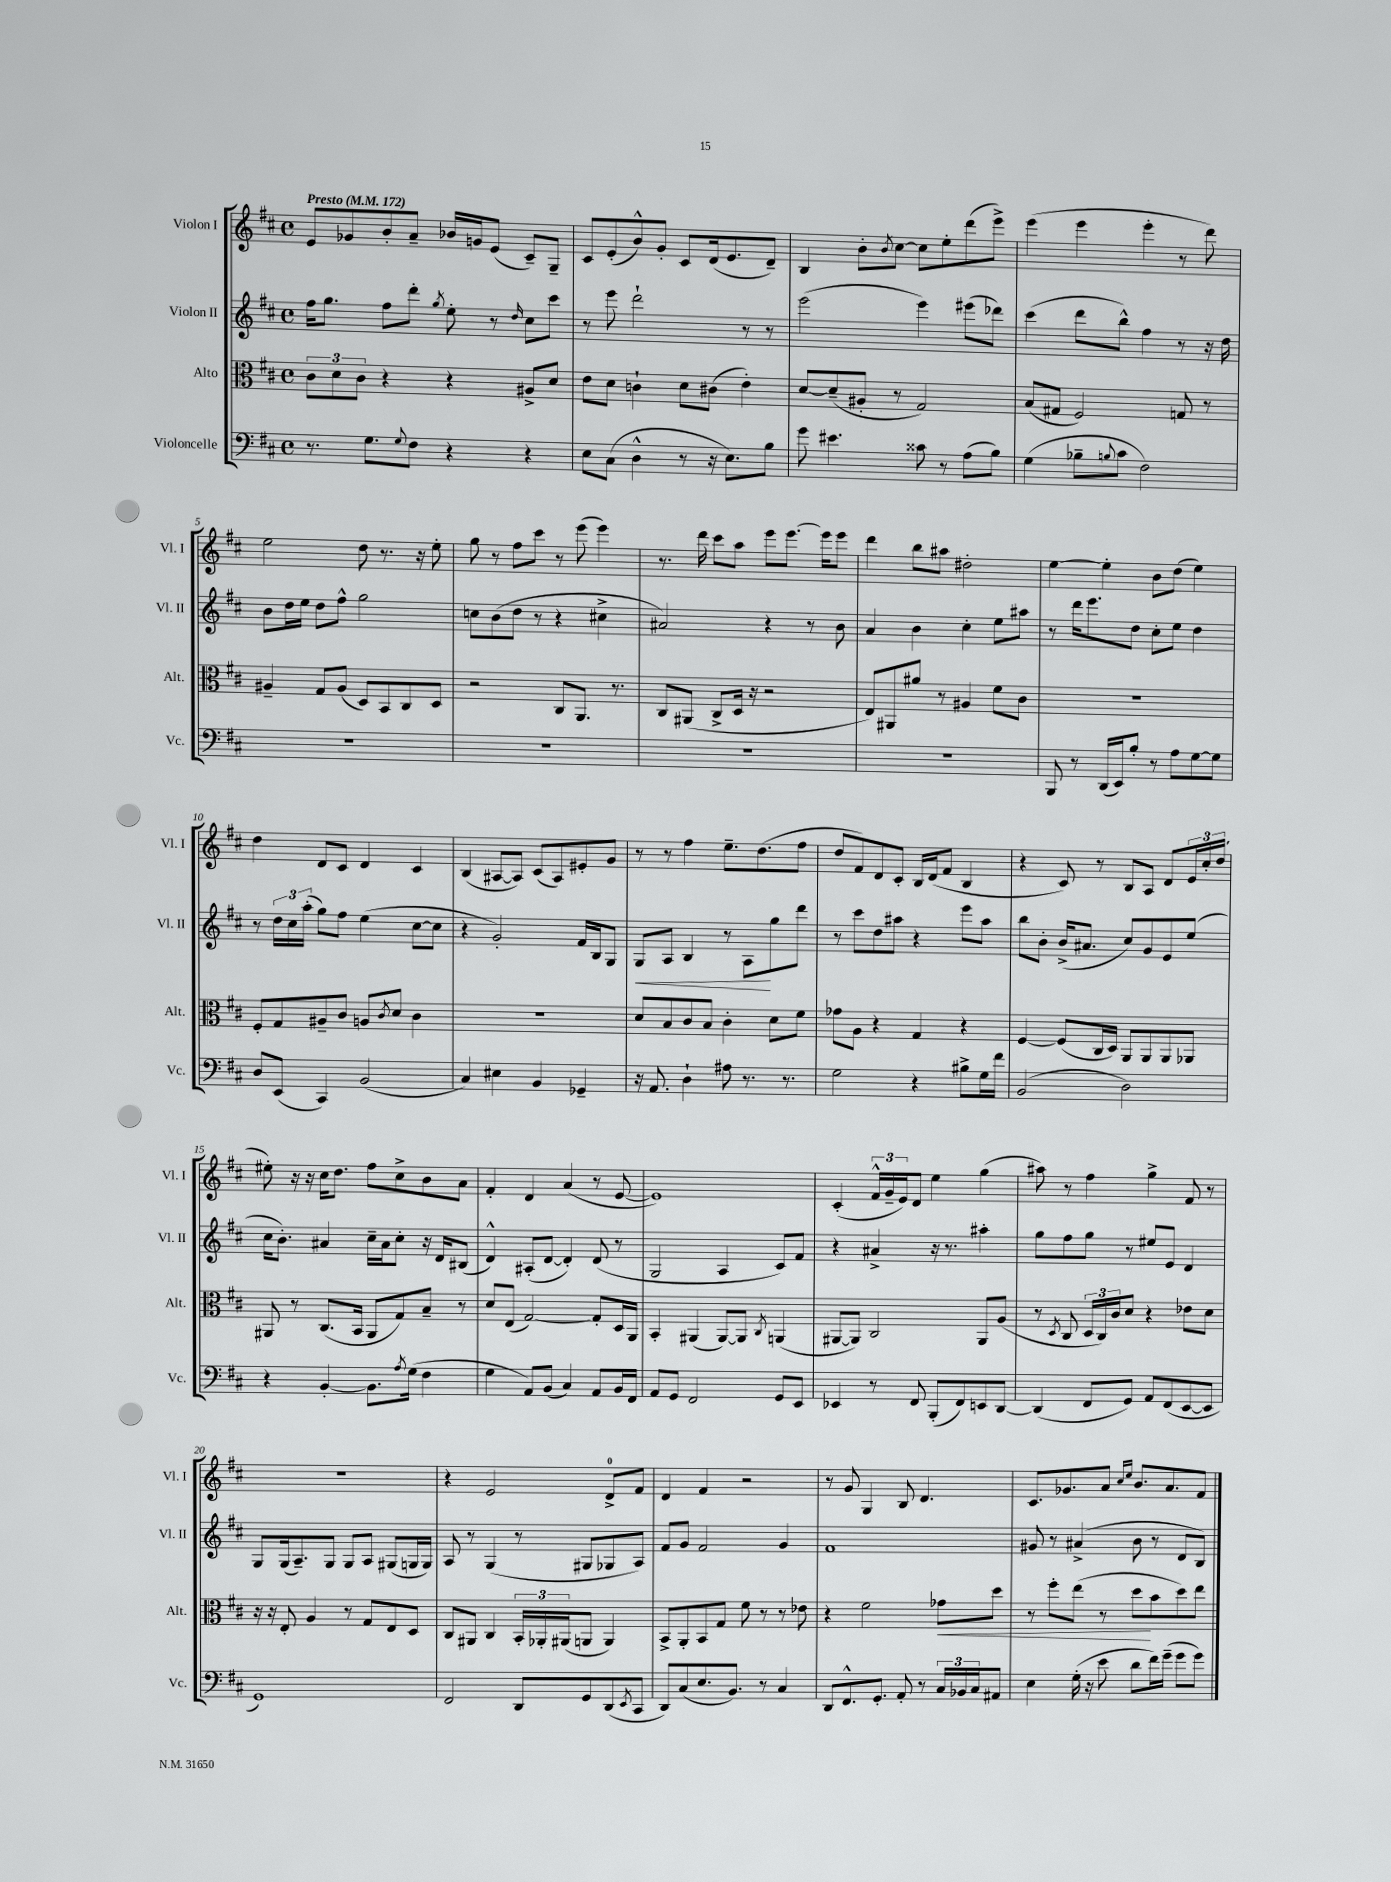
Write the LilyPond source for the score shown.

<<
\new StaffGroup <<
\new Staff = "s0" \with { instrumentName = "Violon I" shortInstrumentName = "Vl. I" } {
    \clef treble \key d \major \defaultTimeSignature \time 4/4 \tempo "Presto" 4 = 172
    e'8 ges'8 b'8-. a'8-- bes'16 g'16 e'8( cis'8--) g8-- |
    cis'8 e'8-.( b'8-^) g'8-. cis'8 d'16( e'8. d'8--) |
    b4 b'8-. \acciaccatura { b'8 } cis''8~ cis''8 e''8-. d'''8( e'''8->) |
    e'''4( e'''4 e'''4-. r8 d'''8) |
    e''2 d''8 r8. r16 e''8-. |
    g''8 r8 fis''8 cis'''8 r8 e'''8( e'''4) |
    r8. d'''16 cis'''8 a''8 e'''8 e'''8.~ e'''16 e'''8 |
    d'''4 b''8 ais''8 dis''2-. |
    e''4~ e''4-. b'8 d''8( e''4) |
    d''4 d'8 cis'8 d'4 cis'4 |
    b4( ais8~ ais8) cis'8( ais8) eis'8-. g'8 |
    r8 r8 fis''4 e''8.-- d''8.( fis''8 |
    d''8 fis'8) d'8 cis'8-. b16 d'16( fis'8 b4 |
    r4 cis'8) r8 b8 a8 d'8 \tuplet 3/2 { e'16 cis''16-. d''16( } |
    eis''8-.) r16 r16 cis''16 d''8. fis''8 cis''8-> b'8 a'8 |
    fis'4-. d'4 a'4( r8 e'8~ |
    e'1) |
    cis'4-.( \tuplet 3/2 { fis'16-^ g'16-- e'16) } d'8 e''4 g''4( |
    ais''8) r8 fis''4 g''4-> fis'8 r8 |
    R1 |
    r4 e'2 d'8-0-> fis'8 |
    d'4 fis'4 r2 |
    r8 g'8 g4 b8 d'4. |
    cis'8. ges'8. a'8 \grace { cis''16 e''16 } b'8. a'8. fis'8 \bar "|." |
}
\new Staff = "s1" \with { instrumentName = "Violon II" shortInstrumentName = "Vl. II" } {
    \clef treble \key d \major \defaultTimeSignature \time 4/4
    fis''16 g''8. fis''8 d'''8-. \acciaccatura { g''8 } e''8-. r8 \grace { d''16 } cis''8 cis'''8 |
    r8 e'''8 d'''2-! r8 r8 |
    e'''2( e'''4) eis'''8( des'''8) |
    cis'''4( d'''8 b''8-^) fis''4 r8 r16 d''16 |
    b'8 d''16 e''16 d''8 fis''8-^ g''2 |
    c''8 b'8( d''8 r8 r4 cis''4-> |
    ais'2) r4 r8 b'8 |
    a'4 b'4 cis''4-. e''8 ais''8 |
    r8 d'''16 e'''8. d''8 cis''8-. e''8 d''4 |
    r8 \tuplet 3/2 { d''16 cis''16 a''16-.( } g''8) fis''8 e''4( cis''8~ cis''8 |
    r4 g'2-.) fis'16 b16 g8 |
    g8\< a8 b4 r8 a8\! g''8 d'''8 |
    r8 cis'''8 d''8 ais''8 r4 e'''8 ais''8 |
    b''8 b'8-. b'16->( ais'8. cis''8) g'8 e'8 e''8( |
    cis''16 b'8.-.) ais'4 cis''16-- ais'16 cis''8-. r16 d'16 bis8( |
    d'4-^) ais8-.( d'8~ d'4-.) d'8( r8 |
    g2 a4 cis'8) fis'8 |
    r4 ais'4-> r16 r8. ais''4-. |
    g''8 fis''8 g''8 r8 eis''8 e'8 d'4 |
    g8 g16( a8.--) g8 g8 a8 gis8( g16 g16) |
    a8 r8 g4( r8 gis8 ges8 a8) |
    fis'8 g'8 fis'2 g'4 |
    fis'1 |
    gis'8 r8 ais'4->( b'8 r8 d'8 b8) \bar "|." |
}
\new Staff = "s2" \with { instrumentName = "Alto" shortInstrumentName = "Alt." } {
    \clef alto \key d \major \defaultTimeSignature \time 4/4
    \tuplet 3/2 { cis'8 d'8 cis'8 } r4 r4 ais8-> d'8 |
    e'8 d'8 c'4-! d'8 cis'8( e'4-.) |
    d'8~ d'8--( ais8-. r8 g2) |
    b8( gis8 fis2) g8 r8 |
    ais4-- g8 ais8( d8) b,8 cis8 d8 |
    r2 cis8 a,8. r8. |
    cis8 ais,8( cis8-> d16 r16 r2 |
    e8) ais,8 ais'8 r8 ais4 fis'8 cis'8 |
    R1 |
    fis8-. g8 ais8-- cis'8 a8 \acciaccatura { cis'8 } d'8 cis'4 |
    R1 |
    d'8 b8 cis'8 b8 cis'4-. d'8 fis'8 |
    ges'8 a8 r4 g4 r4 |
    fis4~ fis8( cis16 d16) a,8 a,8 a,8 aes,8 |
    ais,8 r8 cis8.( b,16 ais,8 g8) b8-- r8 |
    d'8 e8( g2~) g8-. d16 a,16 |
    b,4-. ais,4( ais,8~) ais,8 \acciaccatura { cis8 } a,4( |
    ais,8~ ais,8) cis2 ais,8 a8( |
    r8 \acciaccatura { d8 } cis8 \tuplet 3/2 { d16 cis16) cis'16 } d'8 r4 ees'8 d'8 |
    r16 r16 e8-. a4 r8 g8 e8 d8 |
    cis8 ais,8 cis4 \tuplet 3/2 { b,16-. aes,16-. ais,16( } a,8 a,4) |
    b,8-> a,8-. b,8 g8 fis'8 r8 r8 ees'8 |
    r4 fis'2 ges'8\< d''8 |
    r8 fis''8-. e''8( r8 d''8\! b'8 d''8) e''8 \bar "|." |
}
\new Staff = "s3" \with { instrumentName = "Violoncelle" shortInstrumentName = "Vc." } {
    \clef bass \key d \major \defaultTimeSignature \time 4/4
    r8. g8. \appoggiatura { g8 } fis8 r4 r4 |
    e8 cis8( d4-^ r8 r16 e8.) b8 |
    g'8 eis'4. cisis'8 r8 a8( b8) |
    g4( bes8-- \appoggiatura { b8 } cis'8 fis2) |
    R1 |
    R1 |
    R1 |
    R1 |
    b,,8 r8 d,16( e,16) b8-. r8 a8 g8~ g8 |
    d8 e,8( cis,4) b,2( |
    cis4) eis4 b,4 ges,4-- |
    r16 a,8. d4-! ais8 r8. r8. |
    g2 r4 bis8-> g16 fis'16 |
    b,2( d2) |
    r4 b,4~-. b,8. \acciaccatura { a8 } g16( fis4 |
    g4 a,8) b,8( cis4) a,8 b,16 fis,16 |
    a,8 g,8 fis,2 g,8 e,8 |
    ees,4 r8 fis,8 b,,8-.( fis,8) e,8 d,8~ |
    d,4( fis,8 g,8) a,8 fis,8( e,8~ e,8 |
    g,1) |
    fis,2 d,8 g,8 d,8( \acciaccatura { e,8 } cis,8 |
    d,8) cis8( e8. b,8.) r8 cis4 |
    d,8 fis,8.-^ g,8.-. a,8-. r8 \tuplet 3/2 { cis16 bes,16 cis16 } ais,8 |
    e4 g16-.( r16 e'8 d'8 fis'16) g'16--( g'8 g'8) \bar "|." |
}
>>
>>
